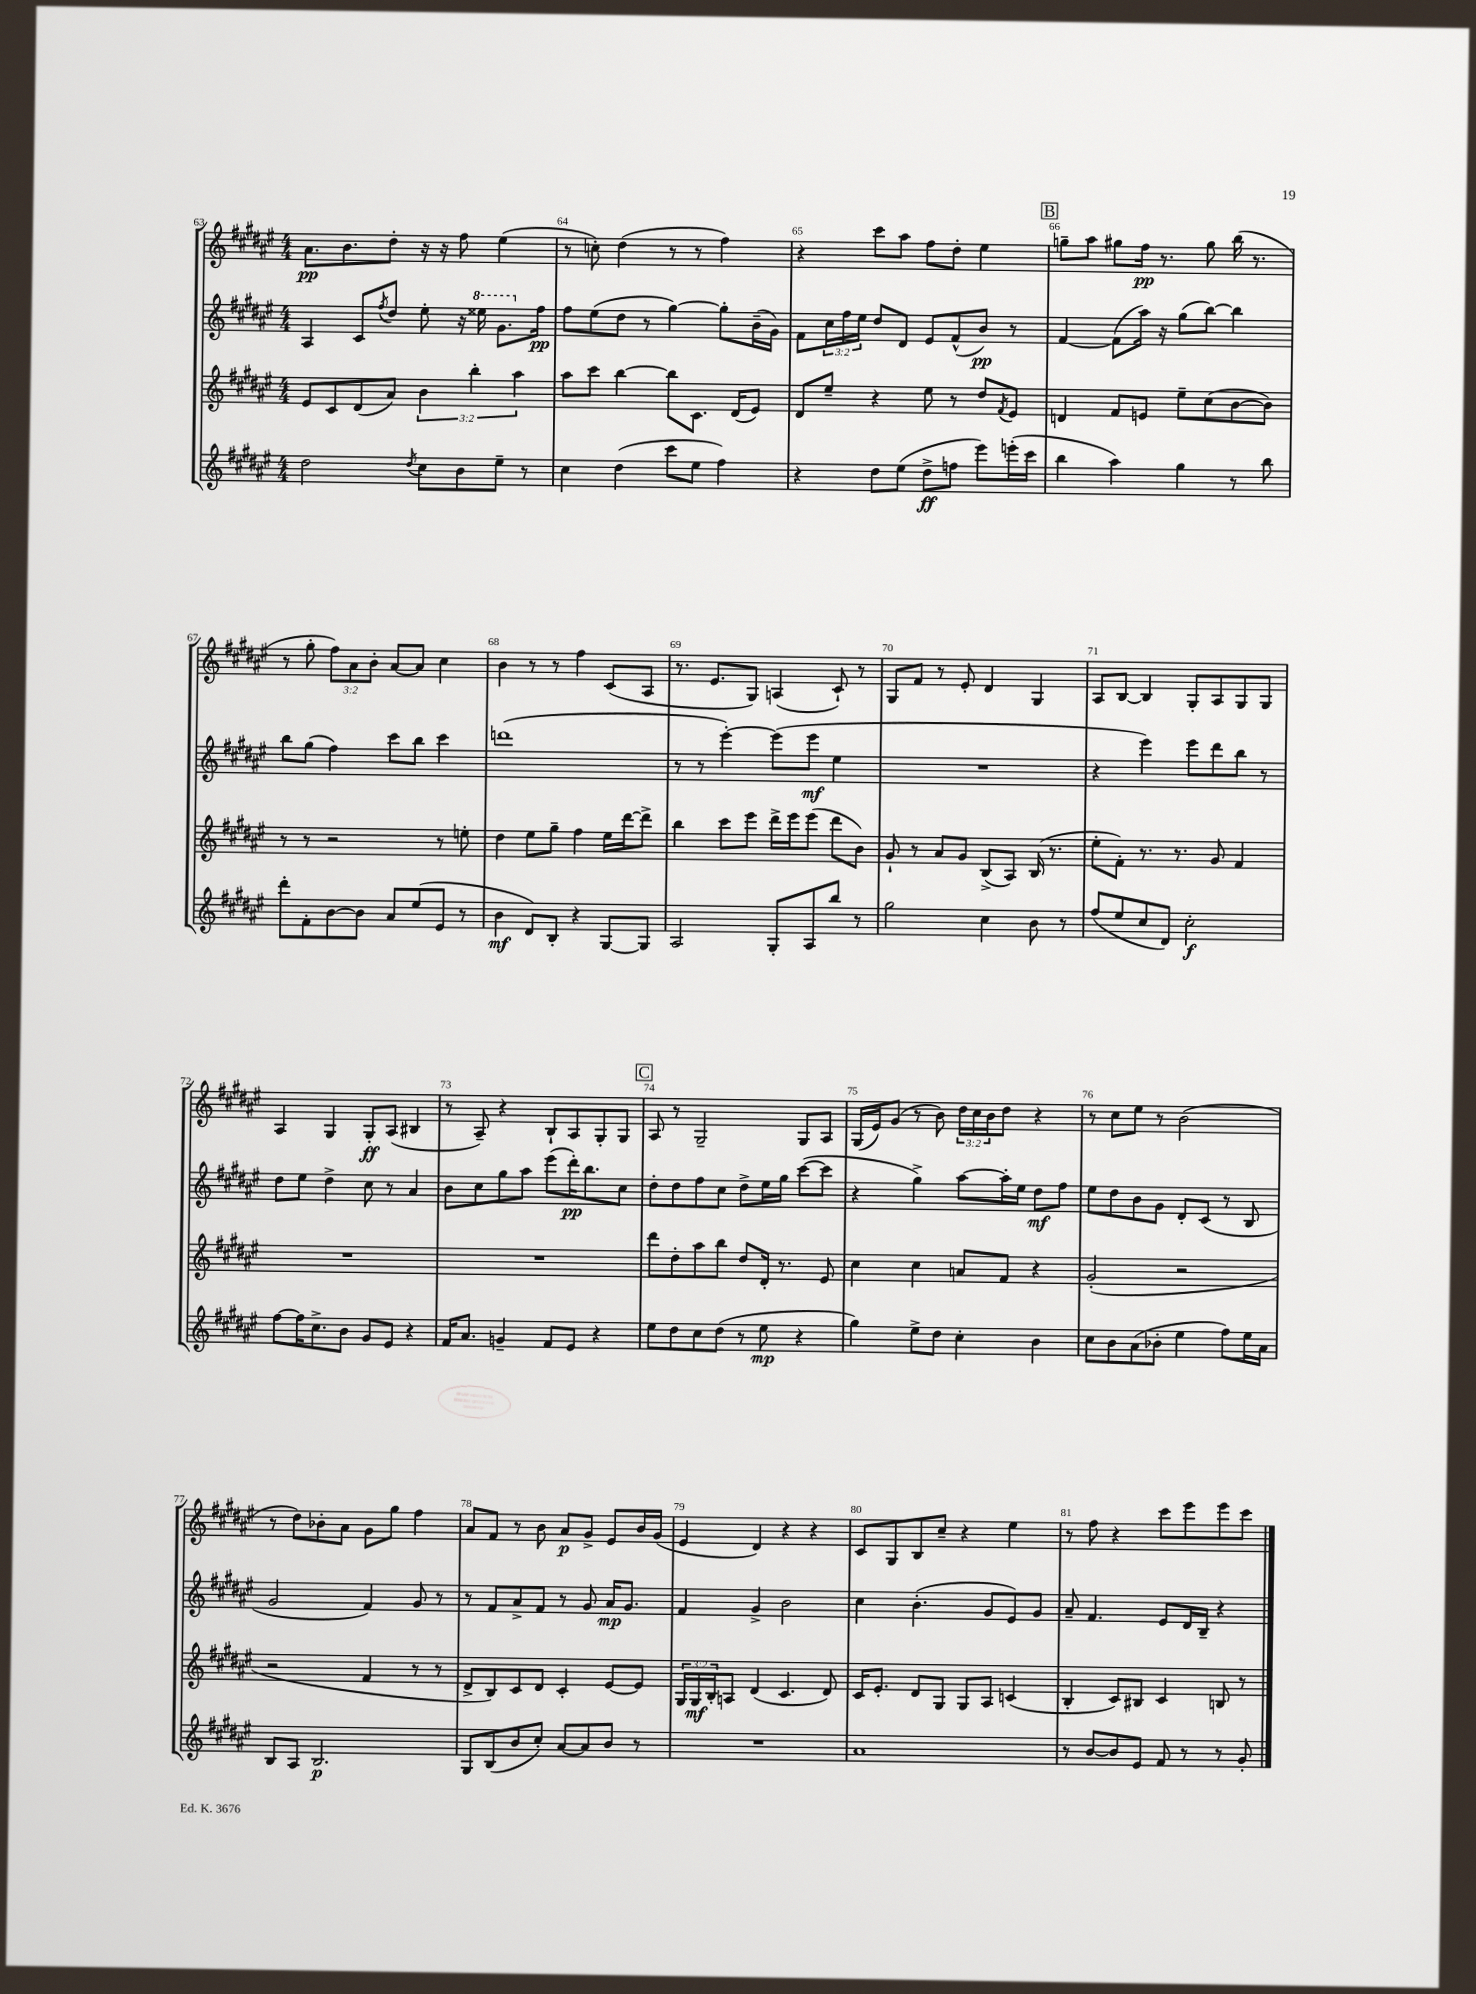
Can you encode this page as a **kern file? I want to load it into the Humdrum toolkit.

**kern	**kern	**kern	**kern
*staff4	*staff3	*staff2	*staff1
*clefG2	*clefG2	*clefG2	*clefG2
*k[f#c#g#d#a#e#]	*k[f#c#g#d#a#e#]	*k[f#c#g#d#a#e#]	*k[f#c#g#d#a#e#]
*M4/4	*M4/4	*M4/4	*M4/4
2dd#\	8e#/L	4A#/	8.a#\L
.	8c#/	.	.
.	.	.	8.b\
.	(8d#/	8c#/L	.
.	.	8qff#/	.
.	8a#/J)	8dd#/J	8dd#'\J
8qdd#/	.	.	.
8cc#\L	6b\	8ee#'\	16r
.	.	.	16r
8b\	.	16r	8ff#\
.	6bb'\	.	.
.	.	16eee##\	.
8ee#~\J	.	8.gg#\L	(4ee#\
.	6aa#\	.	.
8r	.	.	.
.	.	16ff#\Jk	.
=	=	=	=
4cc#\	8aa#\L	8ff#\L	8r
.	8ccc#\J	(8ee#\	8cc'\)
(4dd#\	[4bb\	8dd#\J	(4dd#\
.	.	8r	.
8ccc#\L	8bb\]L	[4gg#\)	8r
8ee#\J	8.c#\J	.	8r
4ff#\)	.	8gg#'\]L	4ff#\)
.	(16d#/LK	.	.
.	8e#/J)	(16b~\L	.
.	.	16g#\JJ)	.
=	=	=	=
4r	8d#/L	8f#\L	4r
.	8ee#~/J	24cc#\L	.
.	.	24ff#\	.
.	.	24ee#\JJ	.
8dd#\L	4r	8dd#/L	8ccc#\L
(8ee#\J	.	8d#/J	8aa#\J
8dd#^\L	8ee#\	8e#/L	8ff#\L
8ff\J	8r	(8f#^^/	8dd#'\J
8eee#\L)	8dd#/L	8b/J)	4ee#\
.	8qf#/	.	.
(16eee'\L	8e#/J	8r	.
16ccc#\JJ	.	.	.
=	=	=	=
4bb\	4d/	[4f#/	8gg~\L
.	.	.	8aa#\J
4aa#\)	8f#/L	(8f#\]L	8gg#\L
.	8e/J	16aa#\Jk)	16ff#\Jk
.	.	16r	8.r
4gg#\	8ee#~\L	(8gg#\L	.
.	(8cc#\	[8bb\J)	8gg#\
8r	[8b\	4bb\]	(16bb\
.	.	.	8.r
8bb\	8b\]J)	.	.
=	=	=	=
8ddd#'\L	8r	8bb\L	8r
8f#'\	8r	(8gg#\J	8gg#'\
[8b\	2r	4ff#\)	12ff#\L)
.	.	.	12a#\
8b\]J	.	.	.
.	.	.	12b'\J
8a#/L	.	8ccc#\L	[8a#/L
(8ee#/	.	8bb\J	8a#/]J
8e#/J	8r	4ccc#\	4cc#\
8r	8ee'\	.	.
=	=	=	=
4b\	4dd#\	(1ddd	4b\
8d#/L)	8ee#\L	.	8r
8B'/J	8gg#~\J	.	8r
4r	4ff#\	.	4ff#\
[8G#/L	16ee#\LL	.	(8c#/L
.	[16ddd#\J	.	.
8G#/]J	8ddd#^\]J	.	8A#/J
=	=	=	=
2A#/	4bb\	8r	8.r
.	.	8r	.
.	.	.	8.e#/L
.	8ccc#\L	[4eee#'\)	.
.	8eee#\J	.	8G#/J)
8G#'/L	16ddd#^\LL	(8eee#\]L	(4A/
.	16eee#\J	.	.
8A#/	(8eee#\J	8eee#\J	.
8bb/J	8ddd#\L	4ee#\	8c#`/)
8r	8b\J)	.	8r
=	=	=	=
2gg#\	8g#`/	1r	8G#/L
.	8r	.	8f#/J
.	8a#/L	.	8r
.	8g#/J	.	8e#'/
4cc#\	(8B^/L	.	4d#/
.	8A#/J)	.	.
8b\	(16B/	.	4G#/
.	8.r	.	.
8r	.	.	.
=	=	=	=
(8ff#/L	8ee#'\L	4r	8A#/L
8ee#/	8f#'\J)	.	[8B/J
8cc#/	8.r	4eee#\)	4B/]
8d#/J)	.	.	.
.	8.r	.	.
2cc#'\	.	8eee#\L	8G#'/L
.	8g#/	8ddd#\	8A#/
.	4f#/	8bb\J	8G#/
.	.	8r	8G#/J
=	=	=	=
[8ff#\L	1r	8dd#\L	4A#/
16ff#\]K	.	8ee#\J	.
8.cc#^\	.	.	.
.	.	4dd#^\	4G#/
8b\J	.	.	.
8g#/L	.	8cc#\	8G#'/L
8e#/J	.	8r	(8A#/J
4r	.	4a#/	4B#/
=	=	=	=
16f#/LK	1r	8b\L	8r
8.a#/J	.	.	.
.	.	8cc#\	8A#~/)
4g~/	.	8gg#\	4r
.	.	8aa#\J	.
8f#/L	.	(8eee#\L	8B`/L
8e#/J	.	16ddd#'\K)	8A#/
.	.	8.bb\	.
4r	.	.	8G#'/
.	.	8cc#\J	8G#/J
=	=	=	=
8ee#\L	8ddd#\L	8dd#'\L	8A#/
8dd#\	8dd#'\	8dd#\	8r
8cc#\	8aa#\	8ff#\	2G#~/
(8dd#\J	8bb\J	8cc#\J	.
8r	8dd#/L	8dd#^\L	.
8ee#\	16d#'/Jk	16ee#\L	.
.	8.r	16gg#\JJ	.
4r	.	([8ccc#\L	8G#/L
.	8e#/	8ccc#\]J	8A#/J
=	=	=	=
4gg#\)	4cc#\	4r	(16G#/LL
.	.	.	16e#/J)
.	.	.	(8g#/J
8ee#^\L	4cc#\	4gg#^\)	8r
8dd#\J	.	.	8b\)
4cc#'\	8a/L	[8aa#\L	24dd#\LL
.	.	.	24cc#\
.	.	.	24b\J
.	8f#/J	16aa#'\]L	8dd#\J
.	.	16ee#\JJ	.
4b\	4r	8dd#\L	4r
.	.	8ff#\J	.
=	=	=	=
8cc#\L	(2g#'/	8ee#\L	8r
8b\	.	8dd#\	8cc#\L
(8a#\	.	8b\	8ee#\J
8b-'\J	.	8g#\J	8r
4ee#\	2r	8d#'/L	(2b\
.	.	(8c#/J	.
8ff#\L)	.	8r	.
16ee#\L	.	8B/	.
16a#\JJ	.	.	.
=	=	=	=
8B/L	2r	2g#/	8r
8A#/J	.	.	8dd#\L)
2.B/	.	.	8b-'\
.	.	.	8a#\J
.	4f#/	4f#/)	8g#\L
.	.	.	8gg#\J
.	8r	8g#/	4ff#\
.	8r	8r	.
=	=	=	=
8G#/L	8d#^/L	8r	8a#/L
(8B/	8B/)	8f#/L	8f#/J
8b/	8c#/	8a#^/	8r
8cc#'/J)	8d#/J	8f#/J	8b\
[8a#/L	4c#'/	8r	8a#/L
8a#/]	.	8g#/	8g#^/J
8b/J	[8e#/L	16a#/LK	8e#/L
.	.	8.g#/J	.
8r	8e#/]J	.	16b/L
.	.	.	(16g#/JJ
=	=	=	=
1r	24G#/LL	4f#/	4e#/
.	24G#/	.	.
.	24B'/J	.	.
.	8A/J	.	.
.	(4d#/	4g#^/	4d#/)
.	4.c#/	2b\	4r
.	.	.	4r
.	8d#/)	.	.
=	=	=	=
1a#	16c#/LK	4cc#\	8c#/L
.	8.e#'/J	.	.
.	.	.	8G#/
.	8d#/L	(4.b'\	8B/
.	8G#/J	.	8cc#~/J
.	8G#/L	.	4r
.	8A#/J	8g#/L	.
.	(4c/	8e#/)	4ee#\
.	.	8g#/J	.
=	=	=	=
8r	4B'/	8a#~/	8r
[8b/L	.	4.f#/	8ff#\
8b/]	8c#/L)	.	4r
8e#/J	8B#/J	.	.
8f#/	4c#/	8e#/L	8ccc#\L
8r	.	16d#/L	8eee#\
.	.	16B~/JJ	.
8r	8B/	4r	8eee#\
8g#'/	8r	.	8ccc#\J
==	==	==	==
*-	*-	*-	*-
